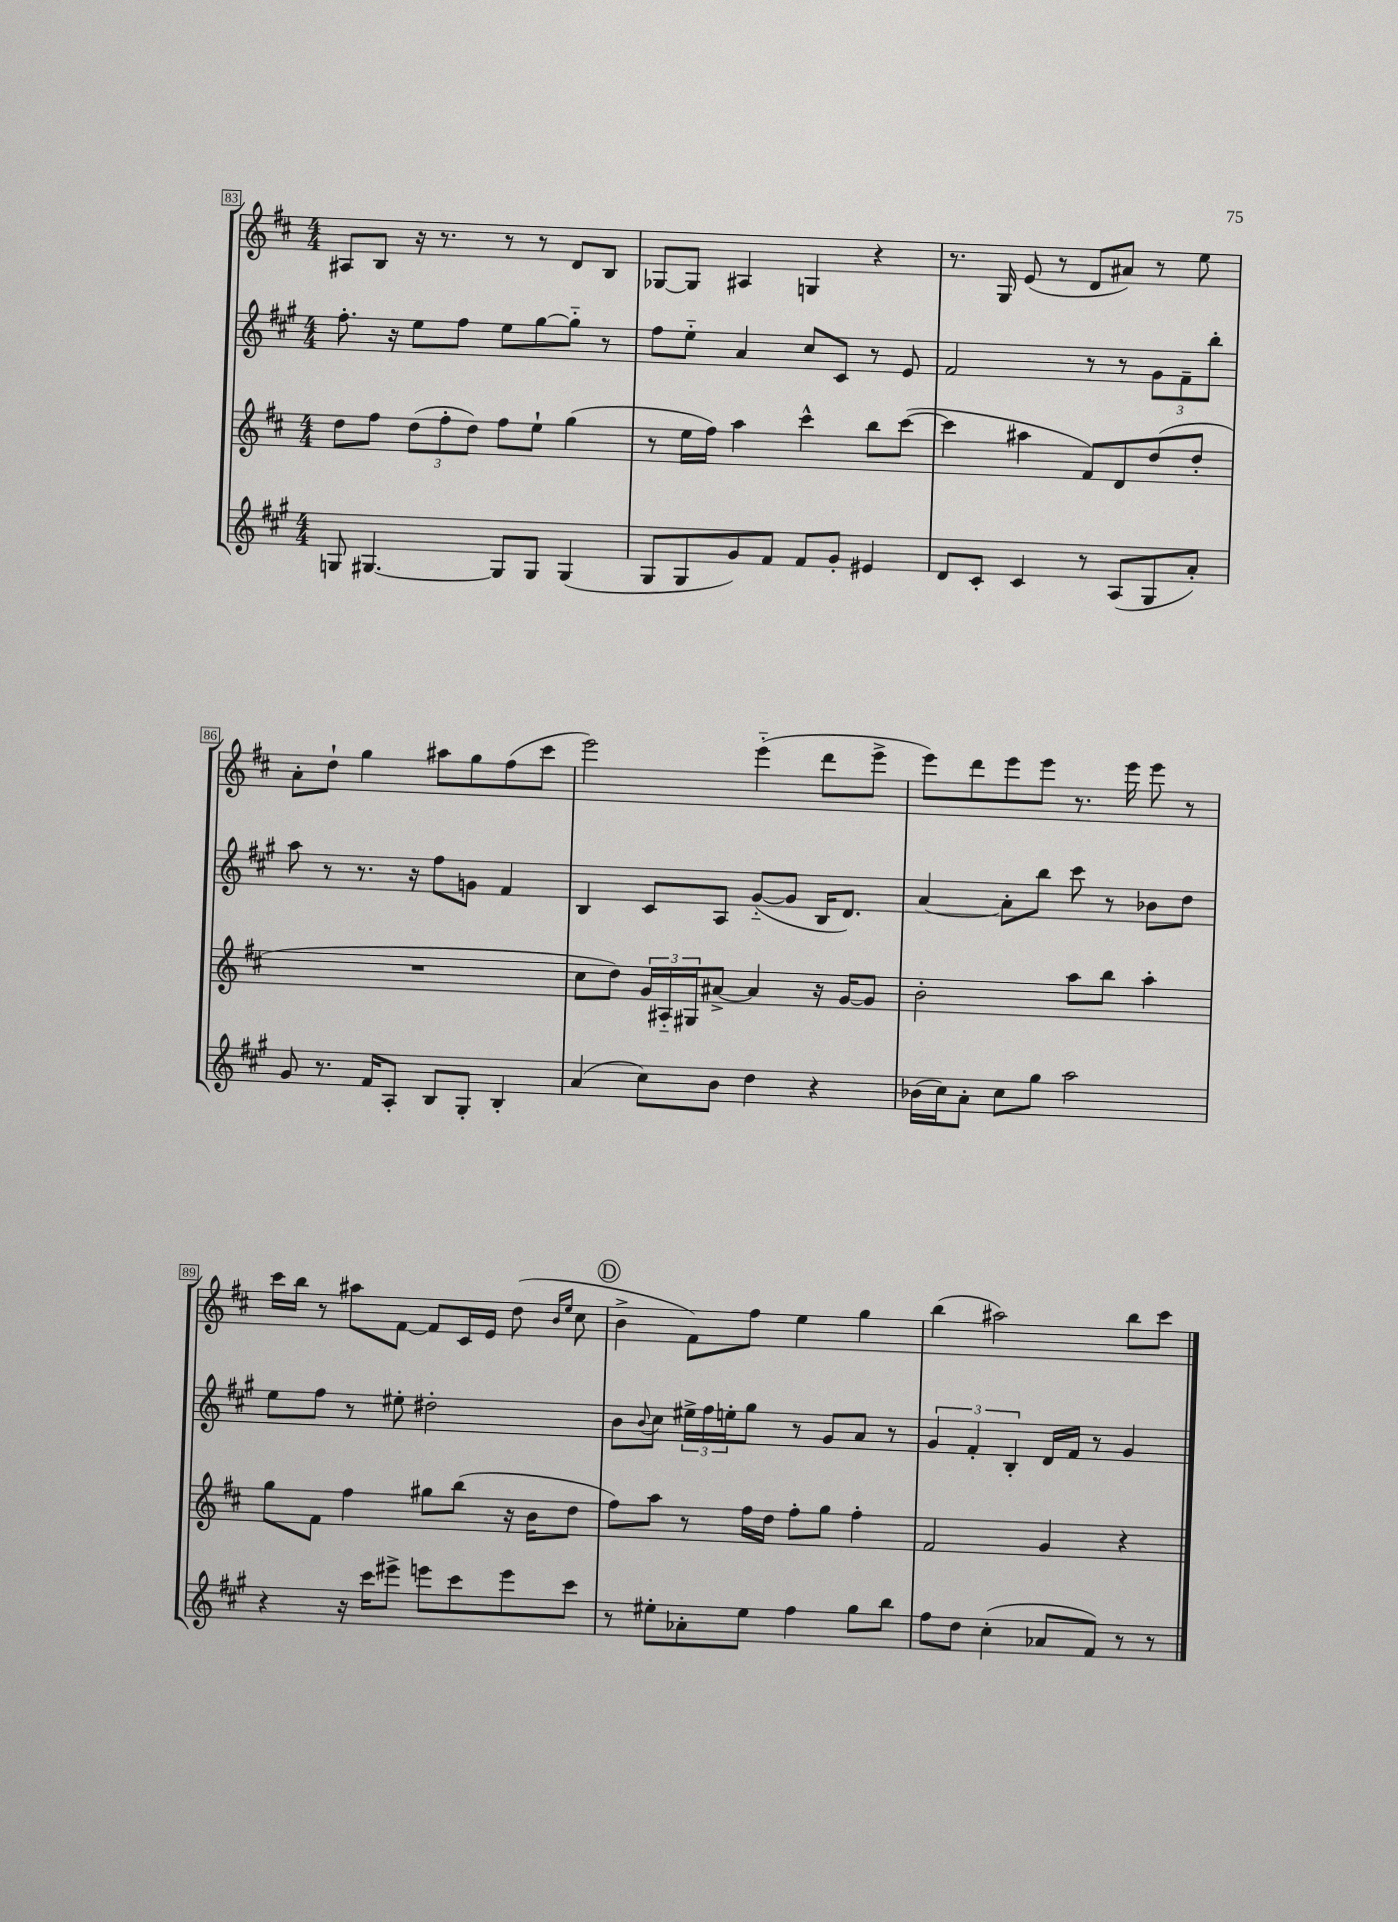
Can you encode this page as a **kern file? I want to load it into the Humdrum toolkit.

**kern	**kern	**kern	**kern
*part4	*part3	*part2	*part1
*staff4	*staff3	*staff2	*staff1
*clefG2	*clefG2	*clefG2	*clefG2
*k[f#c#g#]	*k[f#c#]	*k[f#c#g#]	*k[f#c#]
*M4/4	*M4/4	*M4/4	*M4/4
=83	=83	=83	=83
8Gn/	8dd\L	8.ff#'\	8A#X/L
[4.G#X/	8ff#\J	.	8B/J
.	.	16r	.
.	(12dd\L	8ee\L	16r
.	.	.	8.r
.	12ff#'\	.	.
.	.	8ff#\J	.
.	12dd\J)	.	.
8G#/L]	8ff#\L	8ee\L	8r
8G#/J	8ee`\J	[8gg#\	8r
(4G#/	(4gg\	8gg#\J]	8d/L
.	.	8r	8B/J
=84	=84	=84	=84
8G#/L	8r	8ff#\L	[8G-X/L
8G#/	16ee\LL	8ee\J	8G-/J]
.	16ff#\JJ)	.	.
8g#/)	4aa\	4a/	4A#X/
8f#/J	.	.	.
8f#/L	4ccc#^^\	8cc#/L	4Gn/
8g#'/J	.	8c#/J	.
4e#X/	8bb\L	8r	4r
.	([8ccc#\J	8e/	.
=85	=85	=85	=85
8d/L	4ccc#\]	2f#/	8.r
8c#'/J	.	.	.
.	.	.	16G/
4c#/	4aa#X\	.	(8e/
.	.	.	8r
8r	8f#/L)	8r	8d/L
(8A/L	8d/	8r	8a#X/J)
8G#/	(8dd/	12g#\L	8r
.	.	12f#~\	.
8a'/J)	8dd'/J	.	8ee\
.	.	12bb'\J	.
!!LO:LB:g=z
=86	=86	=86	=86
8g#/	1r	8aa\	8a'\L
8.r	.	8r	8dd`\J
.	.	8.r	4gg\
16f#/KL	.	.	.
8A'/J	.	.	.
.	.	16r	.
8B/L	.	8ff#\L	8aa#X\L
8G#'/J	.	8gn\J	8gg\
4B'/	.	4f#/	(8ff#\
.	.	.	8ccc#\J
=87	=87	=87	=87
(4a/	8cc#\L	4B/	2eee\)
.	8dd\J)	.	.
8cc#\L)	24g/LL	8c#/L	.
.	24A#X/	.	.
.	24G#X/J	.	.
8b\J	[8a#X^/J	8A/J	.
4dd\	4a#/]	([8g#/L	(4eee\
.	.	8g#/J]	.
4r	16r	16B/KL	8ddd\L
.	[16g/KL	8.d/J)	.
.	8g/J]	.	8eee^\J
=88	=88	=88	=88
(16b-X\LL	2b'\	[4a/	8eee\L)
16cc#\J)	.	.	.
8a'\J	.	.	8ddd\
8cc#\L	.	8a'\L]	8eee\
8gg#\J	.	8bb\J	8eee\J
2aa\	8aa\L	8ccc#\	8.r
.	8bb\J	8r	.
.	.	.	16eee\
.	4aa'\	8b-X\L	8eee\
.	.	8dd\J	8r
!!LO:LB:g=z
=89	=89	=89	=89
4r	8gg\L	8ee\L	16ccc#\LL
.	.	.	16bb\JJ
.	8f#\J	8ff#\J	8r
16r	4ff#\	8r	8aa#X\L
16ccc#\KL	.	.	.
8eee#X^\J	.	8ee#X'\	[8f#\J
8eeen\L	8gg#X\L	2dd#X'\	8f#/L]
8ccc#\	(8bb\J	.	16c#/L
.	.	.	16e/JJ
8eee\	16r	.	(8dd\
.	16b\KL	.	.
.	.	.	16qqb/LL
.	.	.	16qqee/JJ
8ccc#\J	8dd\J	.	8cc#\
!!LO:REH:place=s1:t=D
=90	=90	=90	=90
8r	8ff#\L)	8b\L	4b^\
.	.	8qqb/	.
8ee#X'\L	8aa\J	8cc#\J	.
8a-X'\	8r	24ee#X^\LL	8f#\L)
.	.	24ff#\	.
.	.	24een'\J	.
8ee#\J	16ff#\LL	8gg#\J	8ff#\J
.	16dd\JJ	.	.
4ff#\	8ff#'\L	8r	4ee\
.	8gg\J	8g#/L	.
8gg#\L	4ff#'\	8a/J	4gg\
8bb\J	.	8r	.
=91	=91	=91	=91
8ff#\L	2f#/	6g#/	(4bb\
8dd\J	.	.	.
.	.	6f#'/	.
(4cc#'\	.	.	2aa#X\)
.	.	6B'/	.
8a-X/L	4g/	16d/LL	.
.	.	16f#/JJ	.
8f#/J)	.	8r	.
8r	4r	4g#/	8bb\L
8r	.	.	8ccc#\J
==	==	==	==
*-	*-	*-	*-
